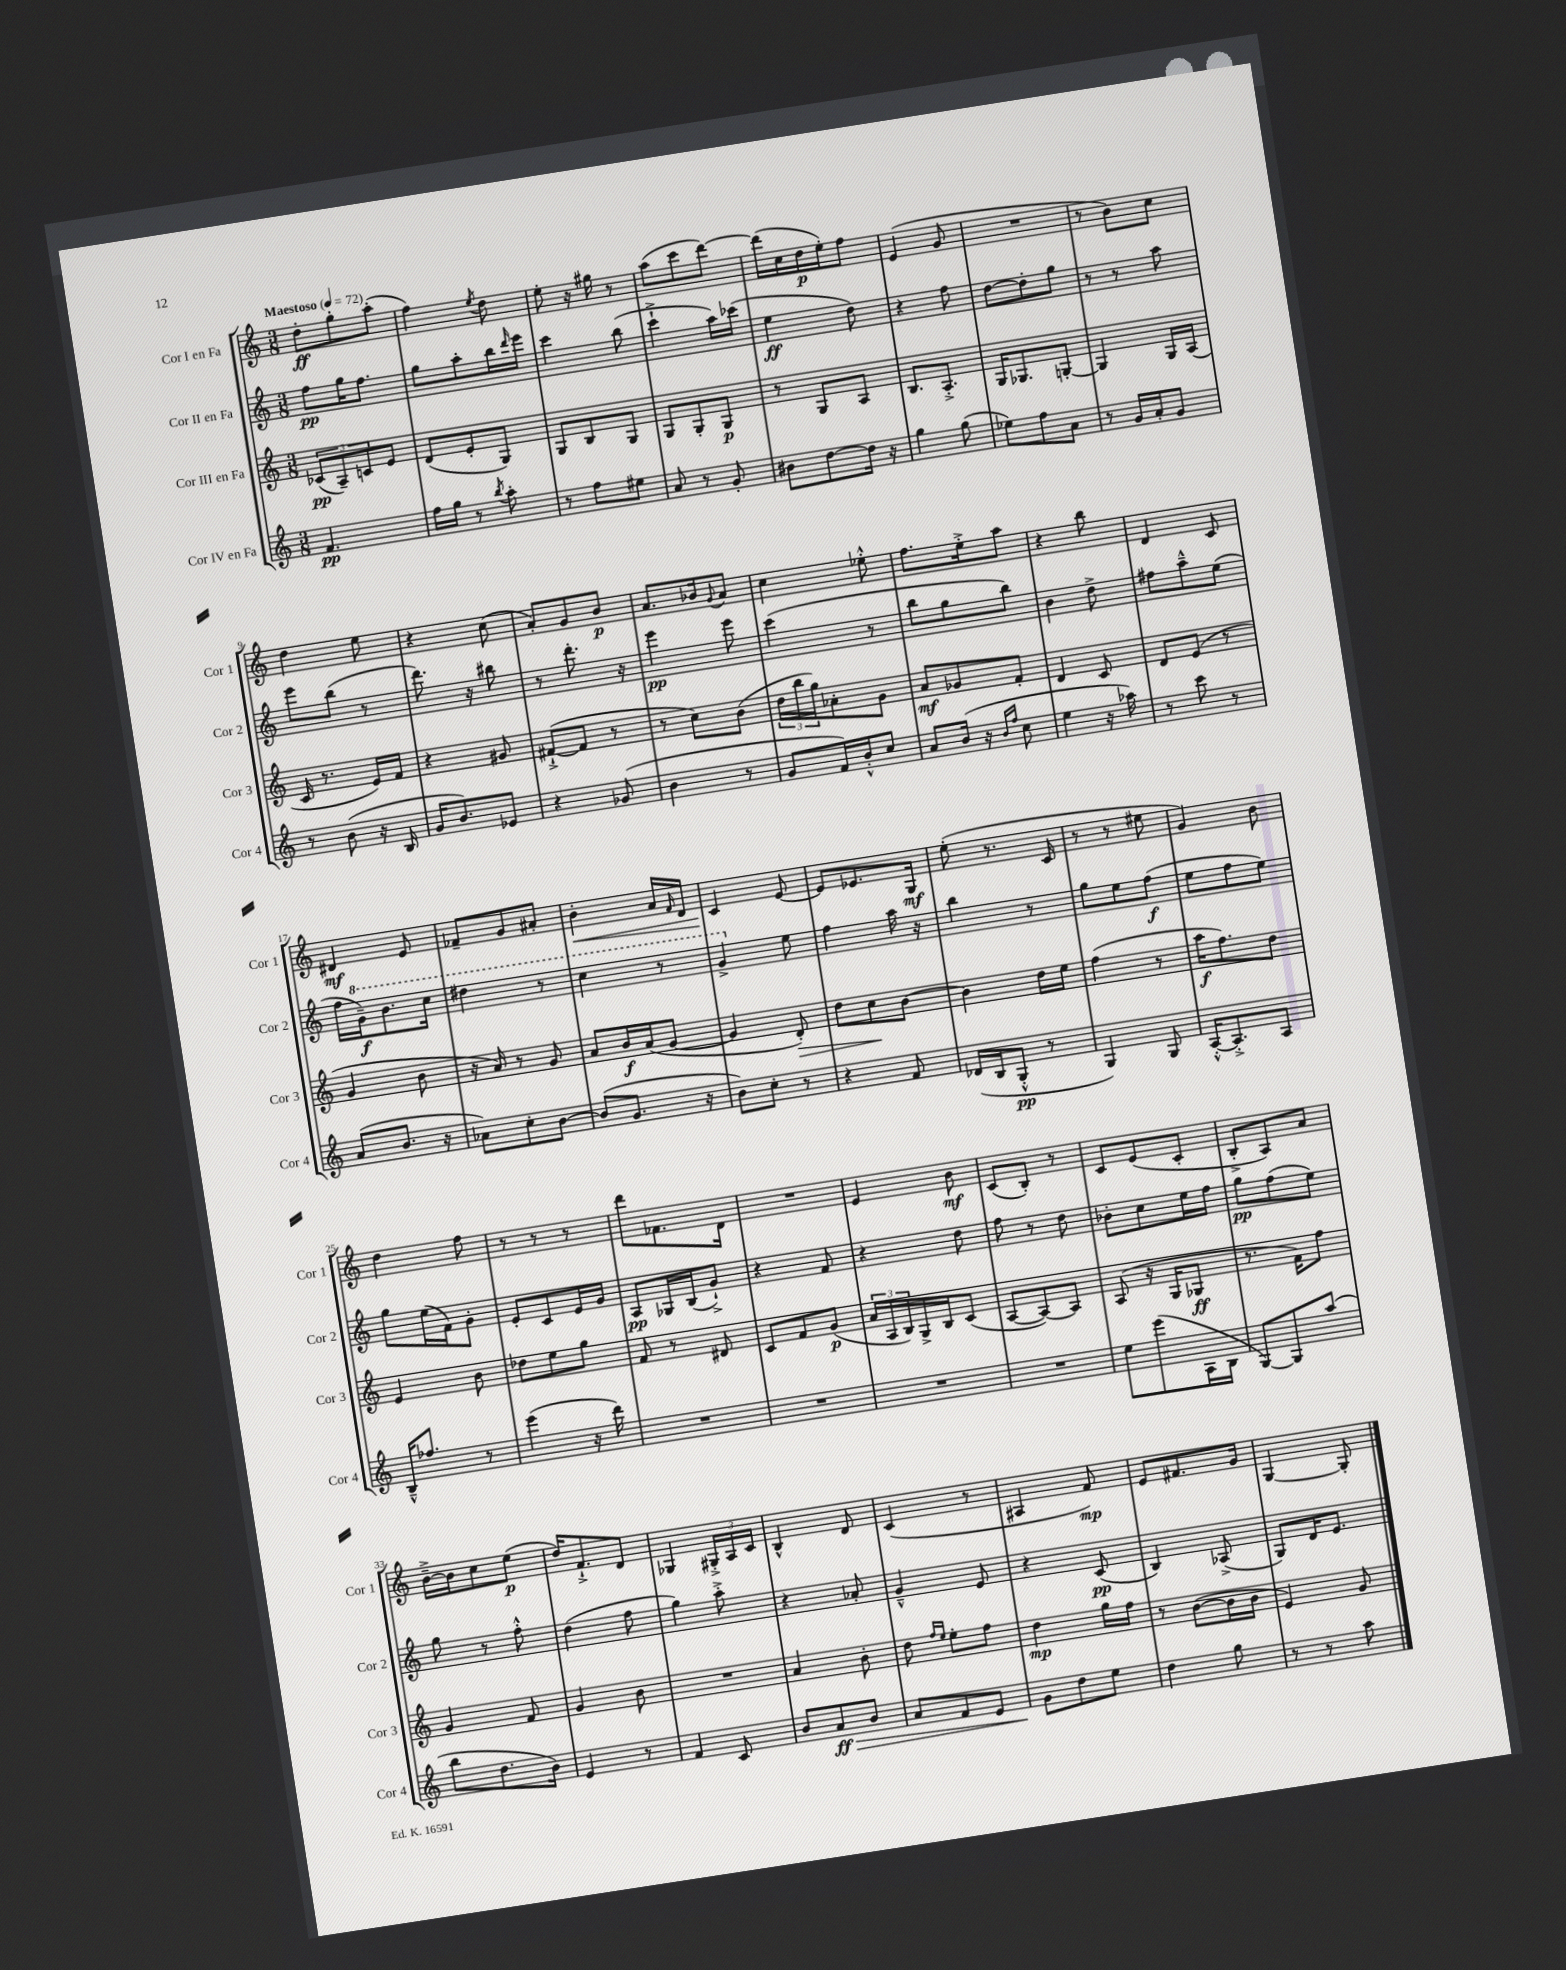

**kern	**kern	**kern	**kern
*staff4	*staff3	*staff2	*staff1
*clefG2	*clefG2	*clefG2	*clefG2
*k[]	*k[]	*k[]	*k[]
*M3/8	*M3/8	*M3/8	*M3/8
*MM72	*MM72	*MM72	*MM72
4.f	(12c-	8ff	8dd'
.	12A~)	.	.
.	.	16gg	8gg'
.	12c	.	.
.	.	8.ff	.
.	8e	.	(8aa'
=	=	=	=
16ff	(8d	8gg	4ff)
16gg	.	.	.
8r	8e'	8aa'	.
8qbb	.	.	8qee
8aa'	8G)	16bb	8dd
.	.	16qqddd	.
.	.	16eee	.
=	=	=	=
8r	8G	4ccc	8ee'
8ff	8B	.	16r
.	.	.	16gg#
8ee#	8G	(8bb	8r
=	=	=	=
8a	8G	4ccc`^	(8aa
8r	8G'	.	8ccc
8g'	8G	16aa)	[8ddd)
.	.	(16ccc-	.
=	=	=	=
8b#	8r	4ee	(16ddd]
.	.	.	16cc
[8dd	8G	.	16dd
.	.	.	16ee')
16dd]	8A	8dd)	8ff
16r	.	.	.
=	=	=	=
4gg	8.B	4r	(4e
.	8.A'^	.	.
(8gg	.	8ff	8g
=	=	=	=
8ee-)	16G	[8dd	4.r
.	8.G-	.	.
8ff	.	8dd']	.
8a	[8G'	8gg	.
=	=	=	=
8r	4G]	8r	8r
16g	.	8r	8b)
16a'	.	.	.
8g	16G	8aa	8cc
.	(16A	.	.
=	=	=	=
8r	16c	8eee	4dd
.	8.r	.	.
(8b	.	(8bb	.
16r	16e)	8r	8ee
16B	16f	.	.
=	=	=	=
16g	4r	8.ddd)	4r
8.b)	.	.	.
.	.	16r	.
8e-	8g#	8bb#	(8cc
=	=	=	=
4r	([8f#`^	8r	8a')
.	8f#]	8.ddd'	8g
(8g-	8r	.	8b
.	.	16r	.
=	=	=	=
4b	8r	4eee	8.a
.	8cc)	.	.
.	.	.	16b-
.	.	.	8qqg
8r	(8b	8eee	8a
=	=	=	=
8g	24dd	(4ccc	4cc
.	24bb	.	.
.	24gg)	.	.
16f)	8a-'	.	.
16b'^^	.	.	.
8cc	8g	8r	8ee-'^^
=	=	=	=
8a	8a	8bb	8.ff
(16b	8g-	8gg	.
16r	.	.	16ee'^
16qqb	.	.	.
16qqff	.	.	.
8cc	8f'	8bb)	8aa
=	=	=	=
4ee	4d	4b	4r
16r	8c	8dd^	8bb
16aa-)	.	.	.
=	=	=	=
8r	8d	8ff#	4d
8ccc	(8e	8aa~^^	.
8r	8r	(8ee	8c
=	=	=	=
(8a	4g	16ff	4d#
.	.	16gg~)	.
8.b	.	8.bb	.
.	8b	.	8e
16r	.	16ccc	.
=	=	=	=
8a-)	16r	4ddd#	8f-~
.	16a)	.	.
8cc'	8r	.	8g
[8b	8g	8r	8a#'
=	=	=	=
(8b]	8a	4ccc	4b'
8.g	16b	.	.
.	(16a	.	.
.	[8g	8r	16a
.	.	.	16qqf
16r	.	.	16d
=	=	=	=
8b)	4g]	4gg^	4c
8cc'	.	.	.
8r	8d')	8ee	[8e
=	=	=	=
4r	8dd	4ff	8e]
.	8cc	.	8.e-
8f	[8b	16aa	.
.	.	16r	16G
=	=	=	=
(16d-	4b]	4bb	(8ee'
16B	.	.	.
8G'^^	.	.	8.r
8r	16dd	8r	.
.	16ee	.	16c
=	=	=	=
4G)	(4ff	8gg	8r
.	.	8ee	8r
8G	8r	(8ff	8ee#
=	=	=	=
[16A'^^	16aa	8ee	4g)
8.A'^]	8.ff)	.	.
.	.	8ff	.
8A	8dd	8ee)	8b
=	=	=	=
16B~^^	4e	8gg	4dd
8.ff-	.	.	.
.	.	(16ee	.
.	.	16f)	.
8r	8b	8g'	8ff
=	=	=	=
(4eee	8dd-	8e'	8r
.	8ee	8c	8r
16r	8gg	16e	8r
16ddd)	.	16g	.
=	=	=	=
4.r	8f	8A	8ddd
.	8r	16G-	8.f-
.	.	(16B	.
.	8d#	8g`^)	.
.	.	.	16d
=	=	=	=
4.r	8c	4r	4.r
.	8f	.	.
.	(8g	8f	.
=	=	=	=
4.r	24a	4r	4e
.	24A	.	.
.	24B)	.	.
.	16G^	.	.
.	16B	.	.
.	(8c	8dd	8b
=	=	=	=
4.r	[8A	8ff	(8c
.	8A_)	8r	8B')
.	8A]	8dd	8r
=	=	=	=
8ee	(8A	8b-'	8c
(8eee	16r	8cc	(8e
.	16G	.	.
16A	8G-	16ee	8c'
16B	.	16ff	.
=	=	=	=
[8G)	8.r	8gg	8B'^
8G]	.	(8ff	8A)
.	16f)	.	.
(8aa	8ff	8ee)	8a
=	=	=	=
8bb	4g	8gg	[16b~^
.	.	.	16b]
8.dd	.	8r	8cc
.	8f	8ff'^^	(8ee
16b)	.	.	.
=	=	=	=
4e	4g	(4dd	16dd)
.	.	.	8.f`^
8r	8b	8ff	8d
=	=	=	=
4f	4.r	4gg)	4G-
8c	.	8aa'^	24G#'^
.	.	.	24A
.	.	.	24c
=	=	=	=
8b	4a	4r	4B^^
8a	.	.	.
8b	8b'	8a-'	8d
=	=	=	=
8a	8dd	4g~^^	(4c
.	16qqff	.	.
.	16qqee	.	.
8f	8ee'	.	.
8e	8ff	8e	8r
=	=	=	=
8g	4dd	4r	4A#
8dd	.	.	.
8ee	16gg	(8c	8f)
.	16ff	.	.
=	=	=	=
4dd	8r	4B)	8e
.	([8b	.	8.f#
8gg	16b]	(8A-^	.
.	16b	.	16g
=	=	=	=
8r	4e)	8G)	[4G
8r	.	16d	.
.	.	8.e	.
8aa	8g	.	8G']
==	==	==	==
*-	*-	*-	*-
